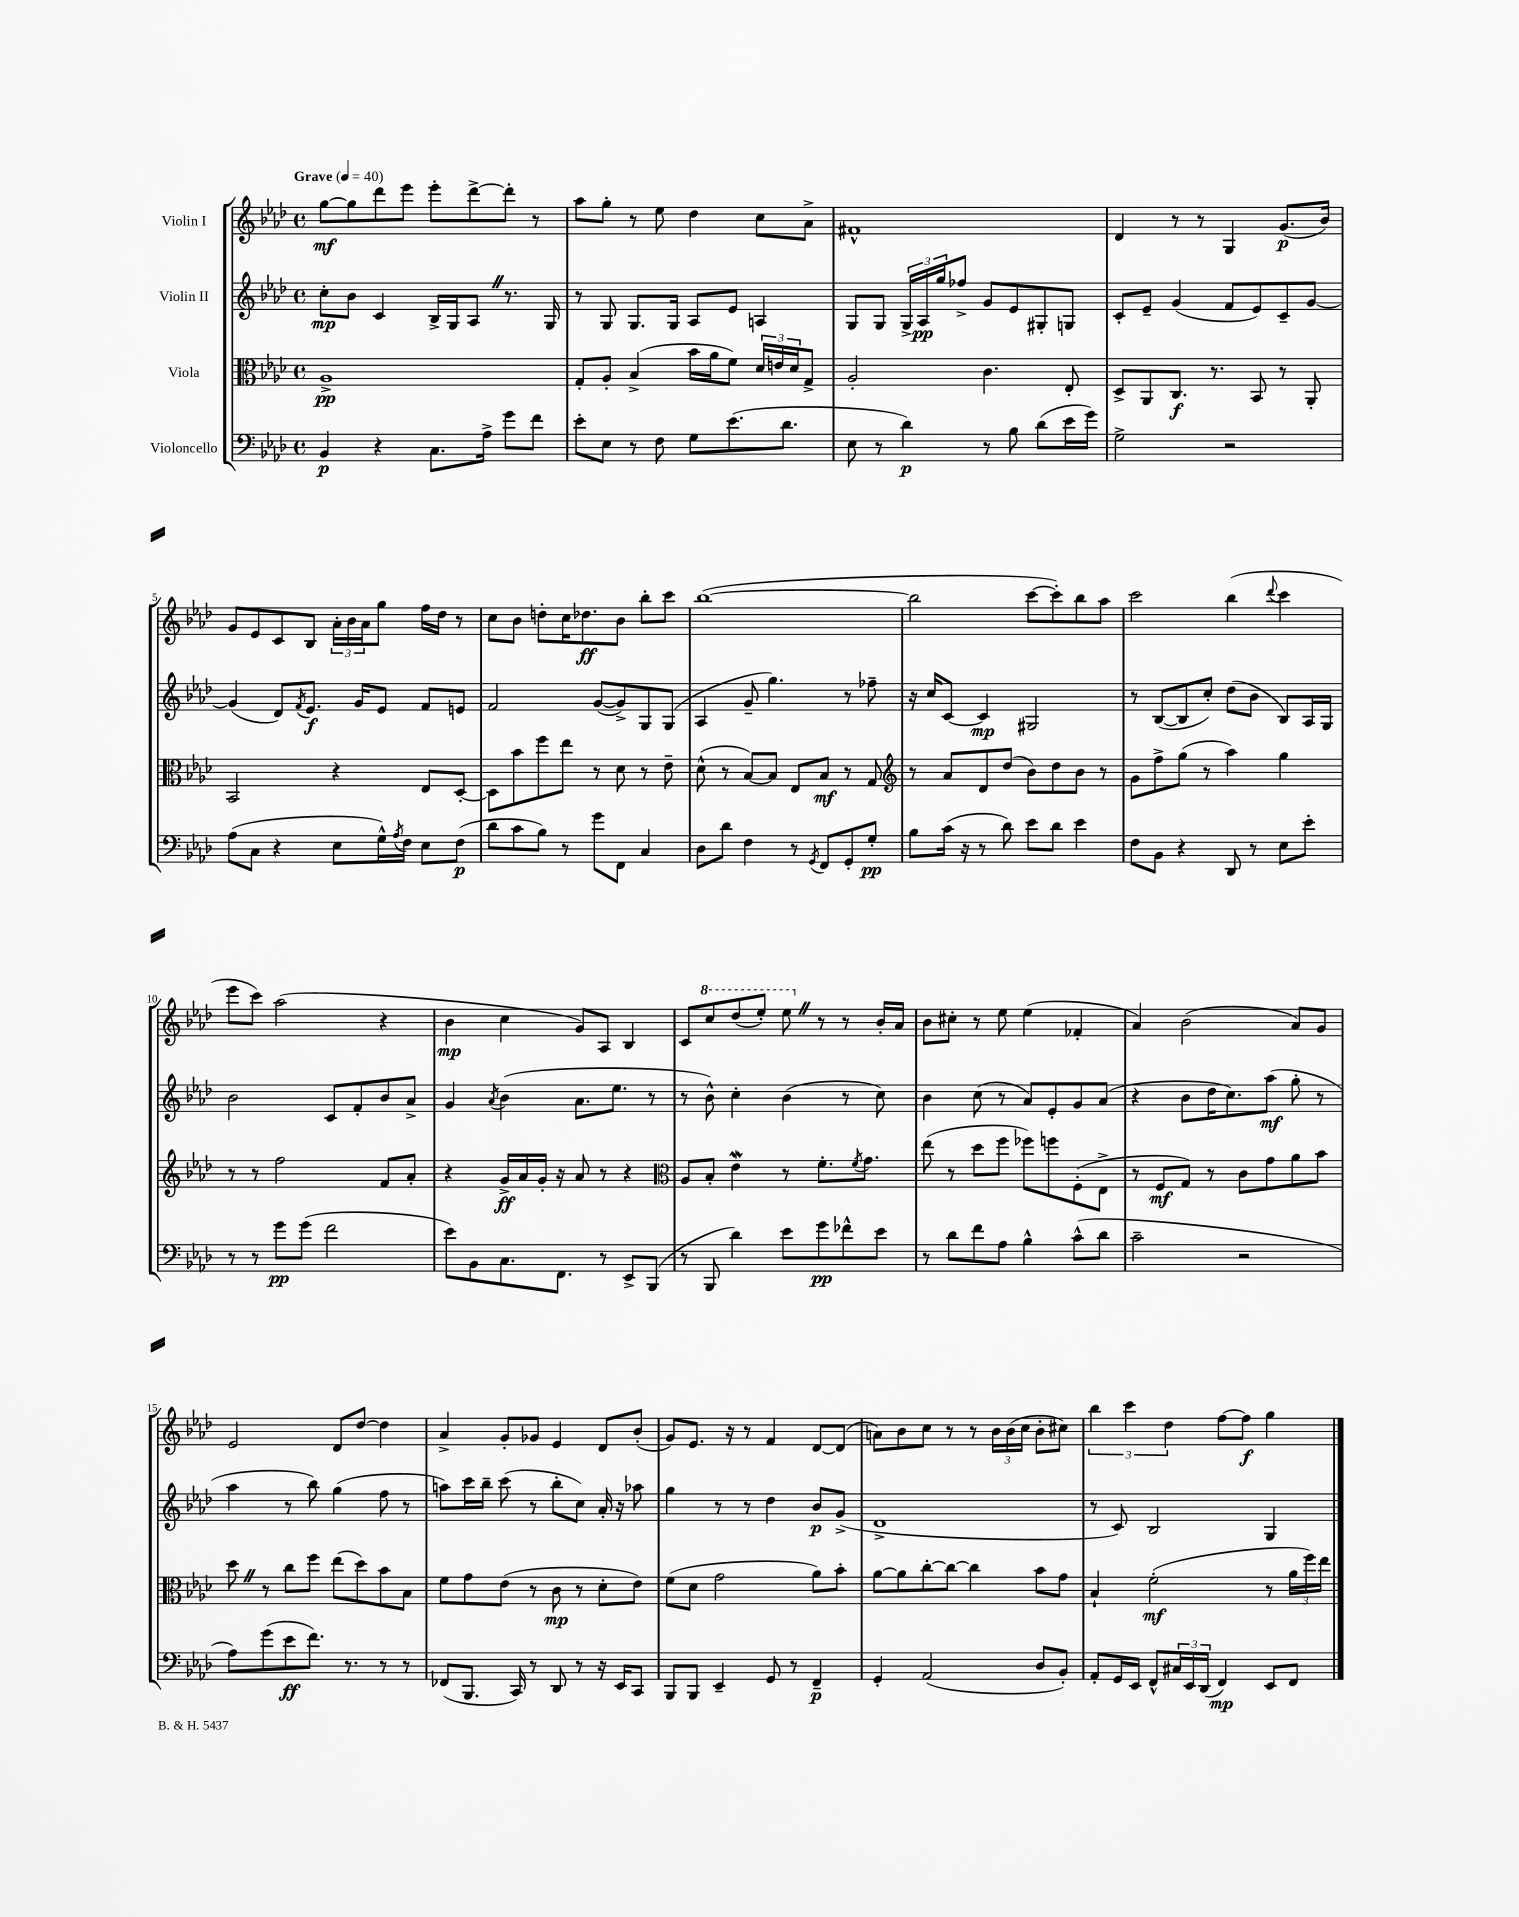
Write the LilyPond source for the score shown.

<<
\new StaffGroup <<
\new Staff = "s0" \with { instrumentName = "Violin I" } {
    \clef treble \key aes \major \defaultTimeSignature \time 4/4 \tempo "Grave" 4 = 40
    g''8~\mf g''8 des'''8 ees'''8 ees'''8-. des'''8~-> des'''8-. r8 |
    aes''8 g''8-. r8 ees''8 des''4 c''8 aes'8-> |
    fis'1-^ |
    des'4 r8 r8 g4 g'8.\p( bes'16) |
    g'8 ees'8 c'8 bes8 \tuplet 3/2 { aes'16-. bes'16 aes'16 } g''8 f''16 des''16 r8 |
    c''8 bes'8 d''8-. c''16 des''8.\ff bes'8 bes''8-. c'''8 |
    bes''1~( |
    bes''2 c'''8~ c'''8-.) bes''8 aes''8 |
    c'''2 bes''4( \appoggiatura { des'''8 } c'''4 |
    ees'''8 c'''8) aes''2( r4 |
    bes'4\mp c''4 g'8) aes8 bes4 |
    c'8 \ottava #1 c'''8 des'''8( ees'''8-.) ees'''8 \once \override BreathingSign.text = \markup { \musicglyph "scripts.caesura.straight" } \breathe \ottava #0 r8 r8 bes'16-. aes'16 |
    bes'8 cis''8-. r8 ees''8 ees''4( fes'4-. |
    aes'4) bes'2( aes'8) g'8 |
    ees'2 des'8 des''8~ des''4 |
    aes'4-> g'8-. ges'8 ees'4 des'8 bes'8-.( |
    g'8) ees'8. r16 r8 f'4 des'8~ des'8( |
    a'8) bes'8 c''8 r8 r8 \tuplet 3/2 { bes'16 bes'16( c''16 } bes'8-. cis''8) |
    \tuplet 3/2 { bes''4 c'''4 des''4 } f''8~ f''8\f g''4 \bar "|." |
}
\new Staff = "s1" \with { instrumentName = "Violin II" } {
    \clef treble \key aes \major \defaultTimeSignature \time 4/4
    c''8-.\mp bes'8 c'4 bes16-> g16 aes8 \once \override BreathingSign.text = \markup { \musicglyph "scripts.caesura.straight" } \breathe r8. g16 |
    r8 g8 g8. g16 aes8 ees'8 a4 |
    g8 g8 \tuplet 3/2 { g16-> aes16\pp g''16 } fes''8-> g'8 ees'8 gis8-. g8 |
    c'8-. ees'8-- g'4( f'8 ees'8) c'8-- g'8~ |
    g'4( des'8) \acciaccatura { f'8 } ees'8.\f g'16 ees'8 f'8 e'8 |
    f'2 g'8~( g'8->) g8 g8( |
    aes4 g'8-- g''4.) r8 fes''8-- |
    r16 c''16 c'8~ c'4\mp gis2 |
    r8 bes8~( bes8 c''8-.) des''8( bes'8 bes8) aes16 g16 |
    bes'2 c'8 f'8-. bes'8 aes'8-> |
    g'4 \acciaccatura { aes'8 } bes'4( aes'8. ees''8. r8 |
    r8 bes'8-^) c''4-. bes'4( r8 c''8) |
    bes'4 c''8( r8 aes'8) ees'8-. g'8 aes'8( |
    r4 bes'8 des''16 c''8.) aes''8\mf( g''8-. r8 |
    aes''4 r8 bes''8) g''4( f''8 r8 |
    a''8) c'''16 bes''16-- c'''8( r8 bes''8-. c''8) aes'16-. r16 aes''8 |
    g''4 r8 r8 des''4 bes'8\p g'8->( |
    des'1-> |
    r8 c'8) bes2 g4 \bar "|." |
}
\new Staff = "s2" \with { instrumentName = "Viola" } {
    \clef alto \key aes \major \defaultTimeSignature \time 4/4
    aes1->\pp |
    g8-. aes8-. bes4->( bes'16 aes'16 f'8) \tuplet 3/2 { des'16 e'16 des'16 } g8-> |
    aes2-. c'4. ees8-. |
    des8-> aes,8 c8.\f r8. bes,8 r8 aes,8-. |
    bes,2 r4 ees8 des8~-. |
    des8 bes'8 f''8 ees''8 r8 des'8 r8 ees'8-- |
    des'8-^( r8 bes8~) bes8 ees8 bes8\mf r8 g8 |
    \clef treble r8 aes'8 des'8 des''8( bes'8) des''8 bes'8 r8 |
    g'8 f''8-> g''8( r8 aes''4) g''4 |
    r8 r8 f''2 f'8 aes'8-. |
    r4 g'16->\ff aes'16 g'16-. r16 aes'8 r8 r4 |
    \clef alto aes8 bes8-. ees'4\mordent r8 f'8.-. \acciaccatura { f'8 } g'8. |
    ees''8( r8 des''8 f''8 fes''8) f''8 f8-.( ees8-> |
    r8 f8\mf g8) r8 c'8 g'8 aes'8 bes'8 |
    des''8 \once \override BreathingSign.text = \markup { \musicglyph "scripts.caesura.straight" } \breathe r8 c''8 f''8 ees''8( des''8) bes'8 bes8 |
    f'8 g'8 ees'8( r8 c'8\mp r8 des'8-. ees'8) |
    f'8( des'8 g'2 aes'8) bes'8-. |
    aes'8~ aes'8 c''8~-. c''8~ c''4 bes'8 g'8 |
    bes4-! f'2-.\mf( r8 \tuplet 3/2 { aes'16 f''16) ees''16 } \bar "|." |
}
\new Staff = "s3" \with { instrumentName = "Violoncello" } {
    \clef bass \key aes \major \defaultTimeSignature \time 4/4
    bes,4\p r4 c8. aes16-> g'8 f'8 |
    ees'8-. ees8 r8 f8 g8 ees'8.( des'8. |
    ees8 r8 des'4\p) r8 bes8 des'8( ees'16 g'16) |
    g2-> r2 |
    aes8( c8 r4 ees8 g16-^) \acciaccatura { aes8 } f16 ees8 f8\p( |
    des'8 c'8 bes8) r8 g'8 f,8 c4 |
    des8 des'8 f4 r8 \acciaccatura { g,8 } f,8 g,8-. g8-.\pp |
    bes8 c'16( r16 r8 des'8) ees'8 des'8 ees'4 |
    f8 bes,8 r4 des,8 r8 ees8 ees'8-. |
    r8 r8 g'8\pp g'8( f'2 |
    ees'8) bes,8 c8. f,8. r8 ees,8-> bes,,8( |
    r8 bes,,8 des'4) ees'8 g'8\pp fes'8-^ ees'8 |
    r8 des'8 f'8 aes8 bes4-^ c'8-^( des'8 |
    c'2-- r2 |
    aes8) g'8( ees'8\ff f'8.) r8. r8 r8 |
    fes,8( bes,,8. c,16) r8 des,8 r8 r16 ees,16 c,8 |
    bes,,8 bes,,8 ees,4-- g,8 r8 f,4--\p |
    g,4-. aes,2( des8 bes,8-.) |
    aes,8-. g,16 ees,16 f,8-^ \tuplet 3/2 { cis16 ees,16 des,16( } f,4\mp) ees,8 f,8 \bar "|." |
}
>>
>>
